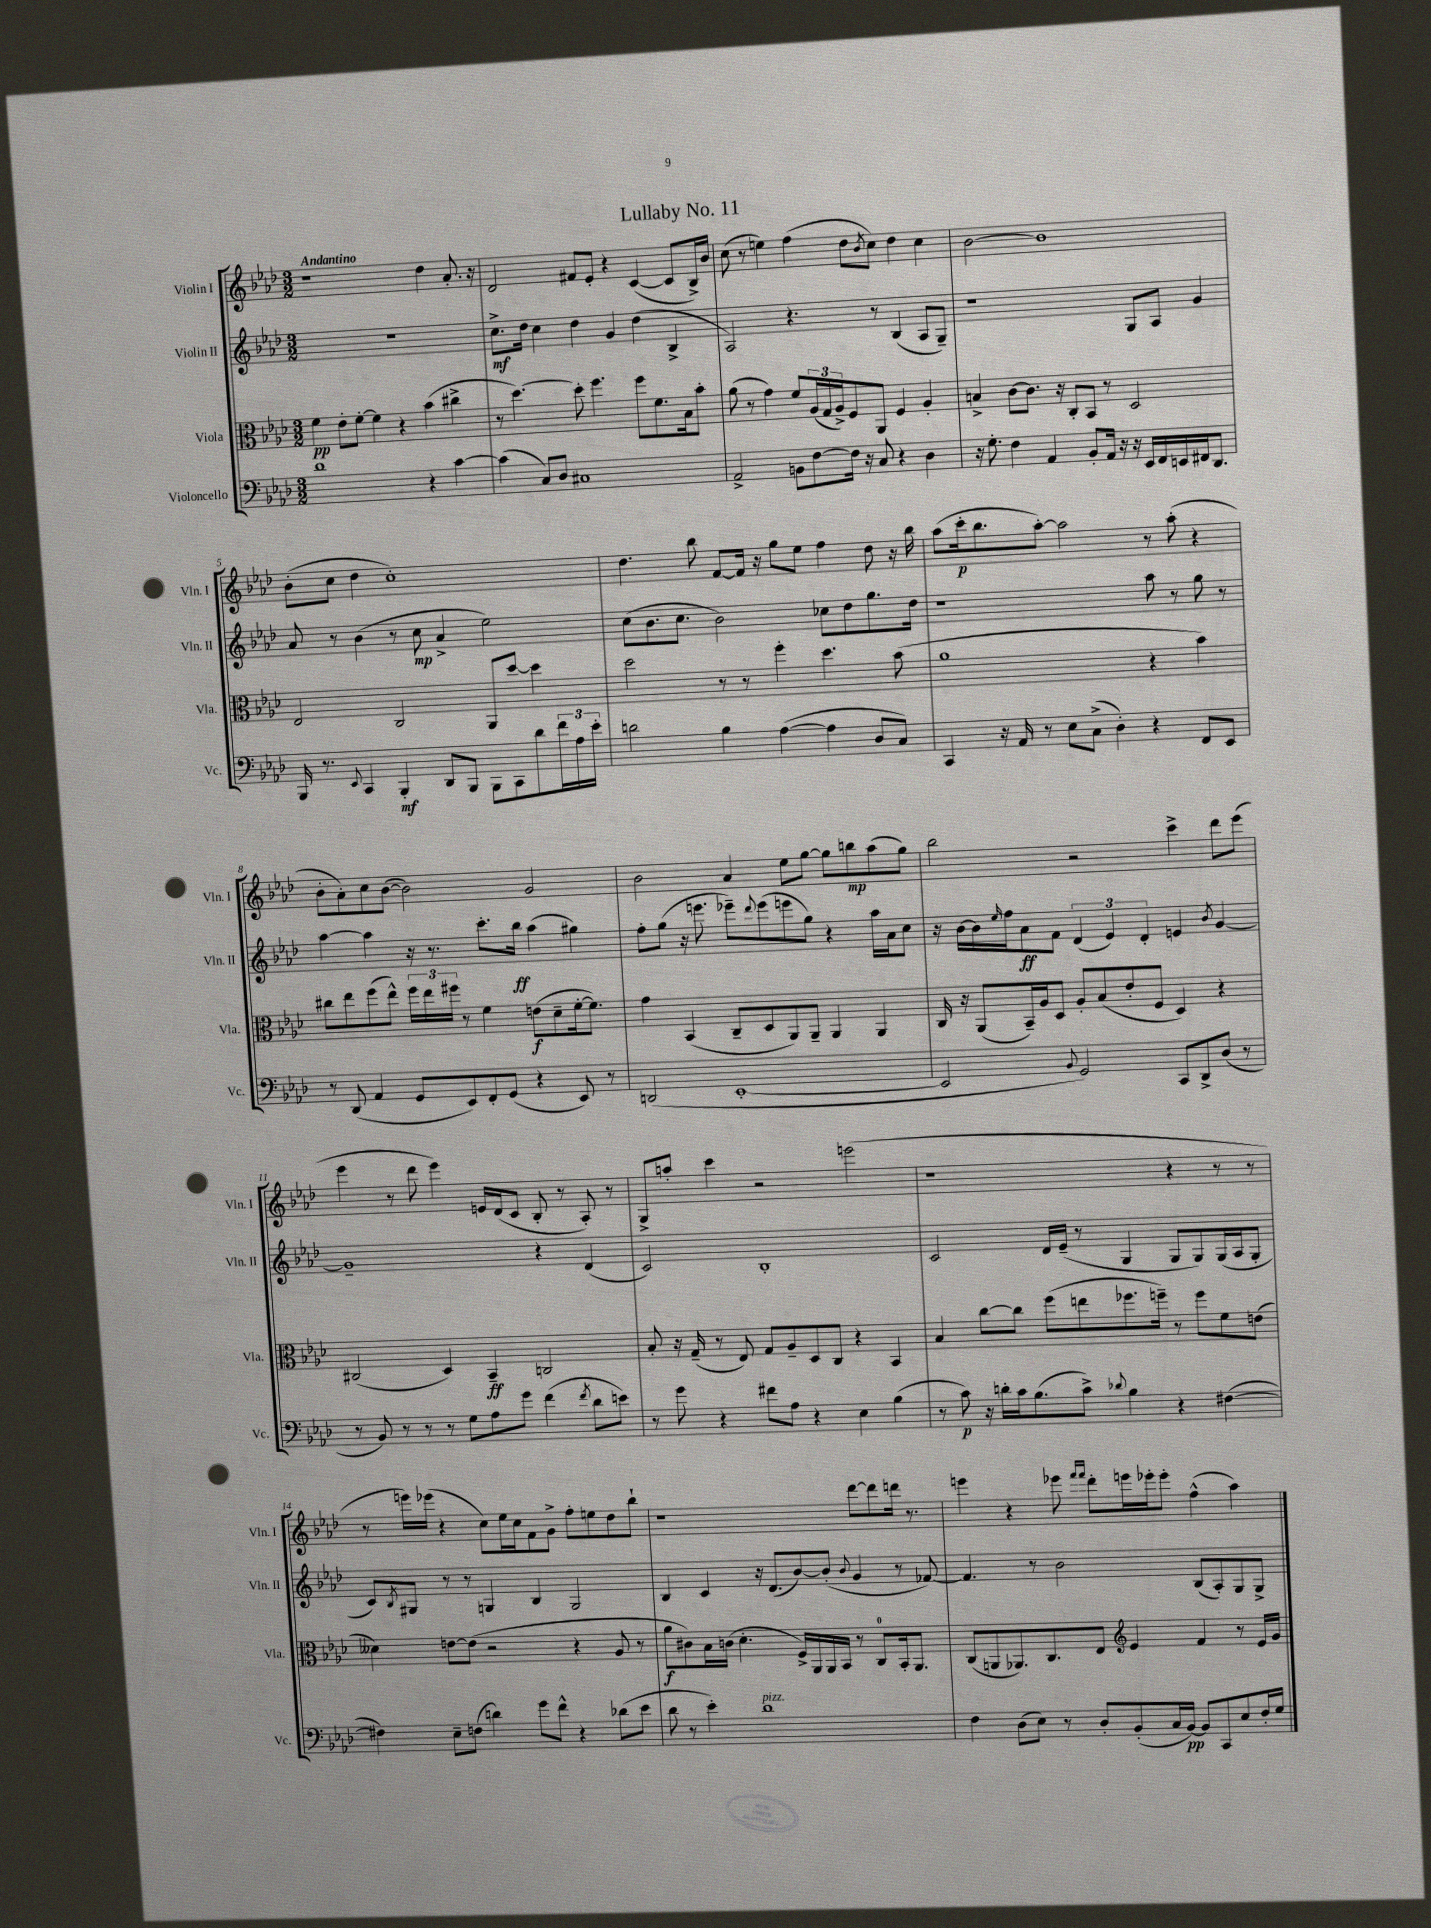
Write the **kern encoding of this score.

**kern	**dynam	**kern	**dynam	**kern	**dynam	**kern	**dynam
*part4	*part4	*part3	*part3	*part2	*part2	*part1	*part1
*staff4	*staff4	*staff3	*staff3	*staff2	*staff2	*staff1	*staff1
*I"Violoncello	*	*I"Viola	*	*I"Violin II	*	*I"Violin I	*
*I'Vc.	*	*I'Vla.	*	*I'Vln. II	*	*I'Vln. I	*
*clefF4	*	*clefC3	*	*clefG2	*	*clefG2	*
*k[b-e-a-d-]	*	*k[b-e-a-d-]	*	*k[b-e-a-d-]	*	*k[b-e-a-d-]	*
*M3/2	*	*M3/2	*	*M3/2	*	*M3/2	*
=1	=1	=1	=1	=1	=1	=1	=1
!	!	!	!	!	!	!LO:TX:a:B:t=Andantino	!
1d-	.	4f\	pp	1.r	.	1r	.
.	.	8e-'\L	.	.	.	.	.
.	.	[8f'\J	.	.	.	.	.
.	.	4f\]	.	.	.	.	.
.	.	4r	.	.	.	.	.
4r	.	(4b-\	.	.	.	4dd-\	.
[4c\	.	4cc#X^\	.	.	.	8.a-'/	.
.	.	.	.	.	.	16r	.
=2	=2	=2	=2	=2	=2	=2	=2
(4c\]	.	8r	.	8.cc^\L	mf	2d-/	.
.	.	[4.dd-\)	.	.	.	.	.
.	.	.	.	16dd-\Jk	.	.	.
8C/L)	.	.	.	4cc\	.	.	.
8D-/J	.	.	.	.	.	.	.
1C#X	.	8dd-'\]	.	4dd-\	.	8f#X/L	.
.	.	4.ff\	.	.	.	8e-'/J	.
.	.	.	.	4g/	.	4r	.
.	.	8ff\L	.	(4dd-\	.	([4c/	.
.	.	8.f\	.	.	.	.	.
.	.	.	.	4B-^/	.	8c/L]	.
.	.	16B-\k	.	.	.	.	.
.	.	8b-'\J	.	.	.	16B-^/L)	.
.	.	.	.	.	.	16b-/JJ	.
=3	=3	=3	=3	=3	=3	=3	=3
2AA-^/	.	(8a-\	.	2A-/)	.	(8cc\	.
.	.	8r	.	.	.	8r	.
.	.	4g\)	.	.	.	4een\)	.
8BBn\L	.	8f/L	.	4.r	.	(4ff\	.
[8F\	.	(24A-/L	.	.	.	.	.
.	.	24G/	.	.	.	.	.
.	.	24A-^/J)	.	.	.	.	.
16F\Jk]	.	8F/	.	.	.	8dd-\L	.
16r	.	.	.	.	.	.	.
.	.	.	.	.	.	8qb-/	.
8C/	.	8AA-/J	.	8r	.	8cc\J)	.
4r	.	4F/	.	(4B-/	.	4dd-\	.
4D-\	.	4A-'/	.	8A-/L	.	4cc\	.
.	.	.	.	8G~/J)	.	.	.
=4	=4	=4	=4	=4	=4	=4	=4
16r	.	4Bn^/	.	1r	.	[2b-\	.
8.G'\	.	.	.	.	.	.	.
4F\	.	[8c\L	.	.	.	.	.
.	.	8.c\J]	.	.	.	.	.
4AA-/	.	.	.	.	.	1b-]	.
.	.	16r	.	.	.	.	.
.	.	8C'/L	.	.	.	.	.
8BB-'/L	.	8BB-/J	.	.	.	.	.
16AA-/Jk	.	8r	.	.	.	.	.
16r	.	.	.	.	.	.	.
16r	.	2D-/	.	8G/L	.	.	.
16EE-/LL	.	.	.	.	.	.	.
16FF/	.	.	.	8A-/J	.	.	.
16EEn/	.	.	.	.	.	.	.
16FF#X/J	.	.	.	4g/	.	.	.
8.DD-/J	.	.	.	.	.	.	.
!!LO:LB:g=z
=5	=5	=5	=5	=5	=5	=5	=5
16BBB-/	.	2E-/	.	8a-/	.	(8b-'\L	.
8.r	.	.	.	.	.	.	.
.	.	.	.	8r	.	8cc\J	.
8qqEE-/	.	.	.	.	.	.	.
4CC/	.	.	.	(4b-\	.	4dd-\	.
4BBB-'/	mf	2C/	.	8r	.	1cc')	.
.	.	.	.	8cc\	mp	.	.
8DD-/L	.	.	.	4a-^/	.	.	.
8BBB-/J	.	.	.	.	.	.	.
8BBB-\L	.	8AA-/L	.	2ee-\)	.	.	.
8CC\	.	[8dd-/J	.	.	.	.	.
8d-\	.	4dd-\]	.	.	.	.	.
24f\L	.	.	.	.	.	.	.
24A-\	.	.	.	.	.	.	.
24e-'\JJ	.	.	.	.	.	.	.
=6	=6	=6	=6	=6	=6	=6	=6
2dn\	.	2dd-\	.	(8cc\L	.	4.dd-\	.
.	.	.	.	8.b-\	.	.	.
.	.	.	.	8.cc\J	.	.	.
.	.	.	.	.	.	8bb-\	.
4B-\	.	8r	.	2b-\)	.	[8f/L	.
.	.	8r	.	.	.	16f/Jk]	.
.	.	.	.	.	.	16r	.
([4A-\	.	4ff'\	.	.	.	8gg\L	.
.	.	.	.	.	.	8ee-\J	.
4A-\]	.	4.dd-\	.	8cc-X\L	.	4ff\	.
.	.	.	.	8dd-\	.	.	.
8D-/L	.	.	.	8.gg\	.	8dd-\	.
8C/J)	.	(8b-\	.	.	.	16r	.
.	.	.	.	16dd-\Jk	.	16bb-\	.
=7	=7	=7	=7	=7	=7	=7	=7
4CC/	.	1a-	.	1r	.	(8aa-\L	.
.	.	.	.	.	.	16ccc'\k	p
.	.	.	.	.	.	8.bb-\	.
16r	.	.	.	.	.	.	.
16AA-/	.	.	.	.	.	.	.
8r	.	.	.	.	.	[8aa-'\J)	.
8E-\L	.	.	.	.	.	2aa-\]	.
(8C^\J	.	.	.	.	.	.	.
4D-'\)	.	.	.	.	.	.	.
4r	.	4r	.	8aa-\	.	8r	.
.	.	.	.	8r	.	(8aa-'\	.
8FF/L	.	4b-\)	.	8gg\	.	4r	.
8EE-/J	.	.	.	8r	.	.	.
!!LO:LB:g=z
=8	=8	=8	=8	=8	=8	=8	=8
8r	.	8cc#X\L	.	[4aa-\	.	8b-'\L	.
(8DD-/	.	8ee-\	.	.	.	8a-'\)	.
4AA-/	.	(8ff\	.	4aa-\]	.	8cc\	.
.	.	8ee-^^\J)	.	.	.	([8b-\J	.
8GG/L	.	24ff\LL	.	16r	.	2b-\])	.
.	.	24ee-\	.	.	.	.	.
.	.	.	.	8.r	.	.	.
.	.	24ff#X\JJ	.	.	.	.	.
8EE-/)	.	8r	.	.	.	.	.
8FF'/	.	4f\	.	8.ccc'\L	.	.	.
(8GG/J	.	.	.	.	.	.	.
.	.	.	.	16bb-\Jk	ff	.	.
4r	.	(8en\L	f	(4aa-\	.	2g/	.
.	.	8d-~\	.	.	.	.	.
8EE-/)	.	[16f'\k	.	4gg#X\)	.	.	.
.	.	8.f\J])	.	.	.	.	.
8r	.	.	.	.	.	.	.
=9	=9	=9	=9	=9	=9	=9	=9
(2DDn/	.	4g\	.	8ff'\L	.	2b-\	.
.	.	.	.	(8gg\J	.	.	.
.	.	(4BB-/	.	16r	.	.	.
.	.	.	.	8.eeen\	.	.	.
[1EE-'	.	8C~/L	.	8eee-X~\L)	.	4a-/	.
.	.	.	.	8qqddd-/	.	.	.
.	.	8D-/	.	(8eee-\	.	.	.
.	.	8AA-/)	.	8eeen\	.	8ee-\L	.
.	.	8AA-~/J	.	8gg\J)	.	[8gg\J	.
.	.	4AA-/	.	4r	.	8gg\L]	.
.	.	.	.	.	.	8bbn\	mp
.	.	4AA-/	.	16aa-\LL	.	(8aa-\	.
.	.	.	.	16a-\J	.	.	.
.	.	.	.	8cc\J	.	8gg\J)	.
=10	=10	=10	=10	=10	=10	=10	=10
2EE-/]	.	16C/	.	16r	.	2bb-\	.
.	.	16r	.	[16b-\LL	.	.	.
.	.	(8AA-/L	.	16b-\]	.	.	.
.	.	.	.	16qqee-/	.	.	.
.	.	.	.	16ff\J	.	.	.
.	.	16BB-~/L)	.	8a-\	ff	.	.
.	.	16A-/J	.	.	.	.	.
.	.	8D-/J	.	8f\J	.	.	.
8qqBB-/	.	.	.	.	.	.	.
2GG/)	.	8A-'/L	.	(6d-/	.	2r	.
.	.	(8B-/	.	.	.	.	.
.	.	.	.	6e-/)	.	.	.
.	.	8e-'/	.	.	.	.	.
.	.	.	.	6d-'/	.	.	.
.	.	8F/J	.	.	.	.	.
8CC/L	.	4D-/)	.	4en/	.	4ccc^\	.
8DD-^/	.	.	.	.	.	.	.
.	.	.	.	8qb-/	.	.	.
(8D-/J	.	4r	.	[4g/	.	8ddd-\L	.
8r	.	.	.	.	.	(8eee-\J	.
!!LO:LB:g=z
=11	=11	=11	=11	=11	=11	=11	=11
8r	.	(2C#X/	.	1g~]	.	4eee-\	.
8BB-/)	.	.	.	.	.	.	.
8r	.	.	.	.	.	8r	.
8r	.	.	.	.	.	8ddd-\	.
8r	.	4D-/)	.	.	.	4eee-\)	.
8G\L	.	.	.	.	.	.	.
8A-\	.	4BB-~/	ff	.	.	16en/LL	.
.	.	.	.	.	.	(16d-/J	.
8g\J	.	.	.	.	.	8c/J	.
(4f\	.	2Cn/	.	4r	.	8B-'/	.
.	.	.	.	.	.	8r	.
8qf/	.	.	.	.	.	.	.
8d-\L	.	.	.	(4d-/	.	8A-'/)	.
8en\J)	.	.	.	.	.	8r	.
=12	=12	=12	=12	=12	=12	=12	=12
8r	.	8B-'/	.	2c/)	.	8G^/L	.
8g\	.	16r	.	.	.	8aan'/J	.
.	.	(16G~/	.	.	.	.	.
4r	.	8r	.	.	.	4ccc\	.
.	.	8E-/)	.	.	.	.	.
8f#X\L	.	8G/L	.	1B-'	.	2r	.
8A-\J	.	8A-~/	.	.	.	.	.
4r	.	8D-/	.	.	.	.	.
.	.	8C/J	.	.	.	.	.
4E-\	.	4r	.	.	.	(2eeen\	.
(4B-\	.	4BB-/	.	.	.	.	.
=13	=13	=13	=13	=13	=13	=13	=13
8r	.	4B-/	.	2c/	.	1r	.
8c\)	p	.	.	.	.	.	.
16r	.	[8cc\L	.	.	.	.	.
16dn'\LL	.	.	.	.	.	.	.
16c\J	.	8cc\J]	.	.	.	.	.
(8.B-\	.	.	.	.	.	.	.
.	.	(8ff\L	.	16d-/LL	.	.	.
.	.	.	.	(16e-~/JJ	.	.	.
8c^\J)	.	8een\	.	8r	.	.	.
8qqd-X/	.	.	.	.	.	.	.
4B-\	.	8.ff-X\	.	4G/	.	.	.
.	.	16ffn~\Jk)	.	.	.	.	.
4r	.	8r	.	8G/L	.	4r	.
.	.	8ff\L	.	8G/)	.	.	.
([4F#X\	.	8f\	.	(16G/L	.	8r	.
.	.	.	.	16A-/J	.	.	.
.	.	(8en\J	.	8G'/J	.	8r	.
!!LO:LB:g=z
=14	=14	=14	=14	=14	=14	=14	=14
4F#X\])	.	4d--X\)	.	8c/L)	.	8r	.
.	.	.	.	8qB-/	.	.	.
.	.	.	.	8G#X/J	.	16eeen\LL)	.
.	.	.	.	.	.	(16eee-X\JJ	.
8E-~\L	.	[8en\L	.	8r	.	4r	.
(8Fn\J	.	(8e\J]	.	8r	.	.	.
4dn\)	.	2r	.	4Gn/	.	8cc\L)	.
.	.	.	.	.	.	16ee-\L	.
.	.	.	.	.	.	16cc\J	.
8g\L	.	.	.	4B-/	.	8f\	.
8f^^\J	.	.	.	.	.	8g^\J	.
4r	.	4r	.	2G/	.	8ff'\L	.
.	.	.	.	.	.	8een\	.
(8d-X\L	.	8A-/	.	.	.	8dd-\	.
8e-\J	.	8r	.	.	.	8bb-`\J	.
=15	=15	=15	=15	=15	=15	=15	=15
8d-\	.	8a-\L	f	4B-/	.	1r	.
8r	.	8c#X\)	.	.	.	.	.
4e-'\)	.	16B-\L	.	4c/	.	.	.
.	.	(16cn\JJ	.	.	.	.	.
.	.	4.d-'\	.	.	.	.	.
!LO:TX:a:i:t=pizz.	!	!	!	!	!	!	!
1d-	.	.	.	16r	.	.	.
.	.	.	.	(8.d-/L	.	.	.
.	.	16F^/LL)	.	[8b-/)	.	.	.
.	.	16AA-/	.	.	.	.	.
.	.	16AA-/	.	(8b-'/J]	.	.	.
.	.	16BB-/JJ	.	.	.	.	.
.	.	.	.	8qqb-/	.	.	.
.	.	8r	.	4g/	.	[8ddd-\L	.
.	.	8C/L	.	.	.	8ddd-\]	.
.	.	16BB-'/k	.	8r	.	16dddn\Jk	.
.	.	8.AA-/J	.	.	.	8.r	.
.	.	.	.	[8f-X/)	.	.	.
=16	=16	=16	=16	=16	=16	=16	=16
4F\	.	(8C/L	.	4.f-/]	.	4eeen\	.
.	.	8AAn/	.	.	.	.	.
(8D-\L	.	8.AA-X/)	.	.	.	4r	.
8E-\J)	.	.	.	8r	.	.	.
.	.	8.C/	.	.	.	.	.
8r	.	.	.	2b-\	.	8eee-X\	.
.	.	.	.	.	.	16qqfff/LL	.
.	.	.	.	.	.	16qqfff/JJ	.
8D-'/L	.	8E-/J	.	.	.	8ddd-'\L	.
*	*	*clefG2	*	*	*	*	*
(8BB-'/	.	4e-/	.	.	.	16eeen\L	.
.	.	.	.	.	.	16eee-X'\J	.
16C/L	.	.	.	.	.	8eee-'\J	.
[16BB-/JJ)	pp	.	.	.	.	.	.
8BB-/L]	.	4f/	.	(8B-/L	.	(4ff^^\	.
8CC/	.	.	.	8A-'/)	.	.	.
8E-/	.	8r	.	8G/	.	4aa-\)	.
16F'/L	.	16e-/LL	.	8G^/J	.	.	.
16G/JJ	.	16g/JJ	.	.	.	.	.
==	==	==	==	==	==	==	==
*-	*-	*-	*-	*-	*-	*-	*-
